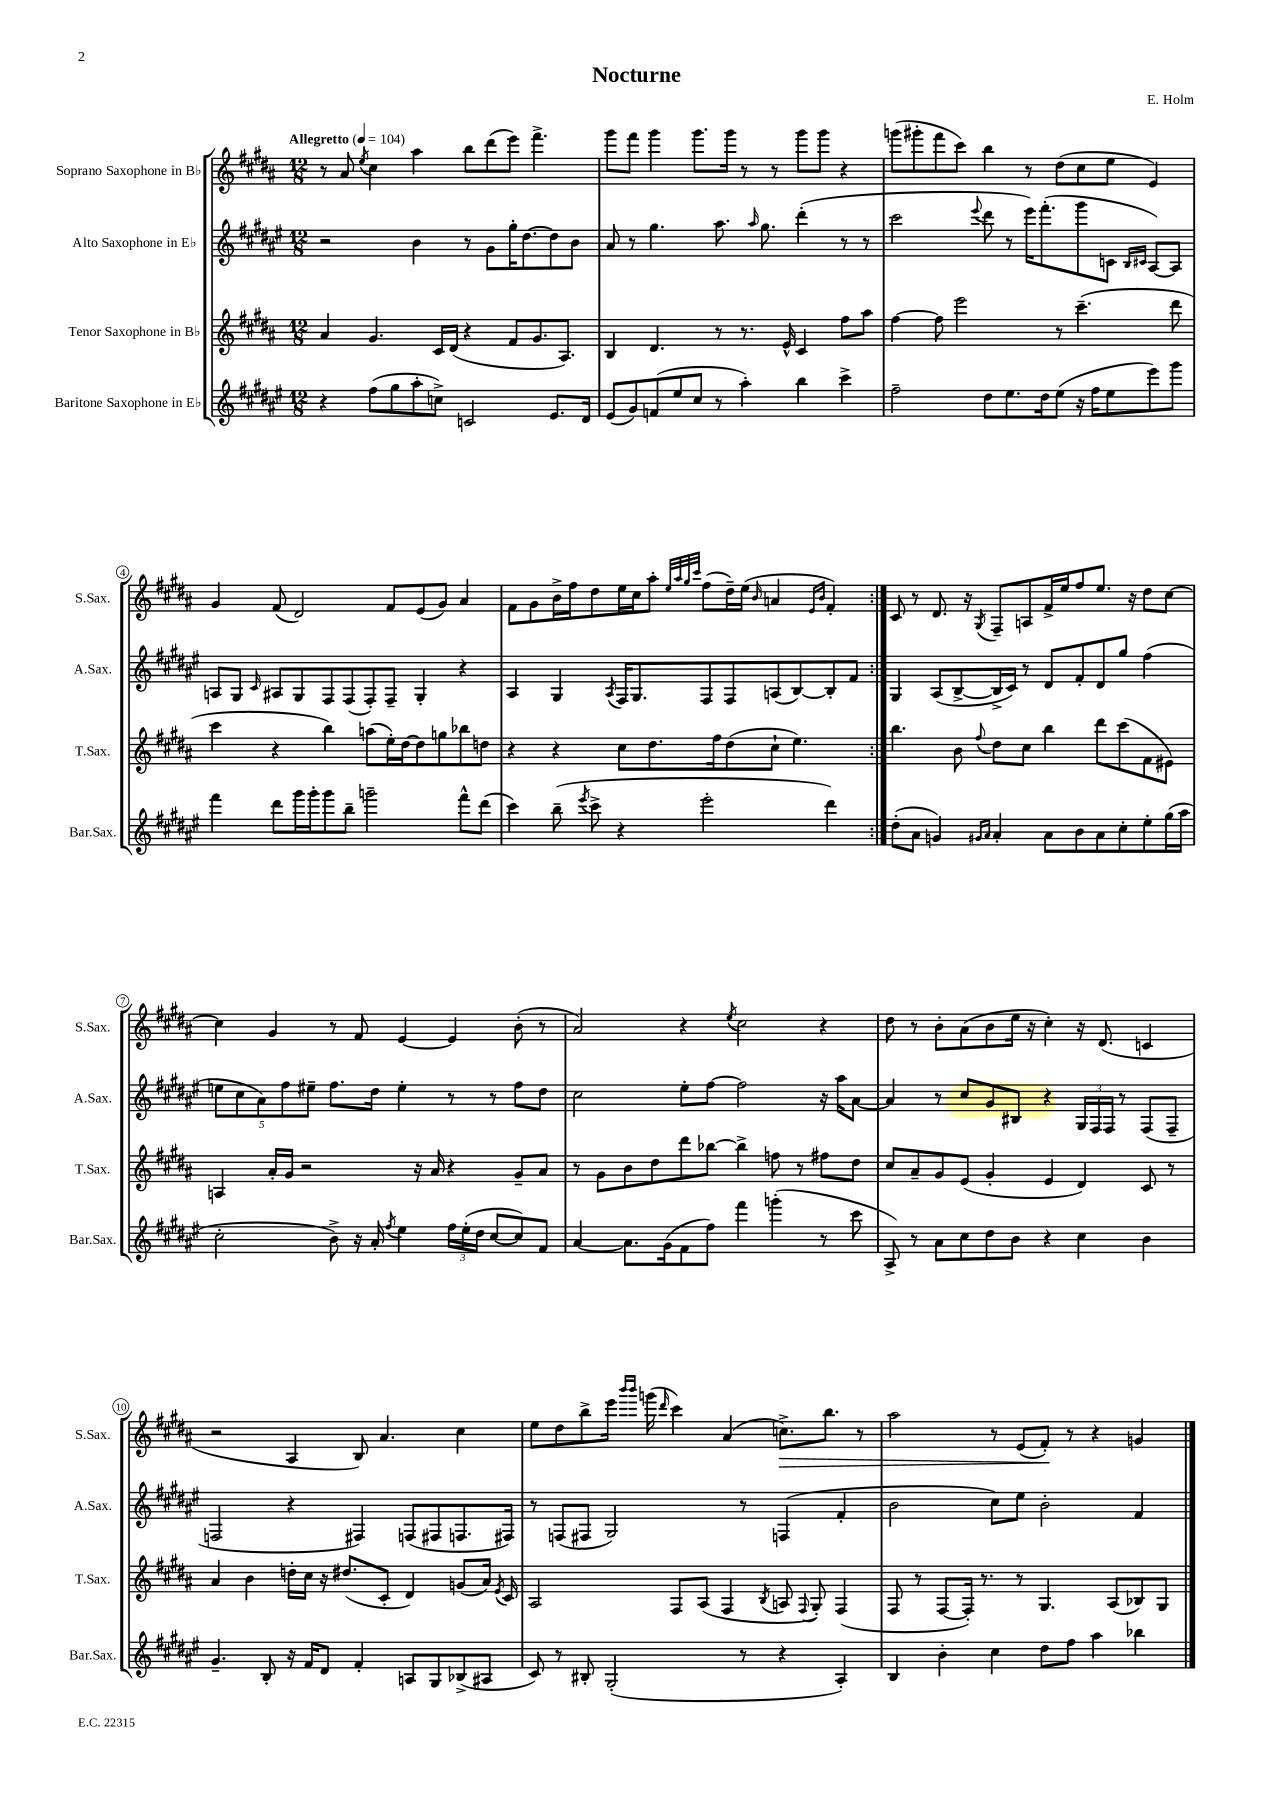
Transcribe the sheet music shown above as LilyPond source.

\header { title = "Nocturne" composer = "E. Holm" }
<<
\new StaffGroup <<
\new Staff = "s0" \with { instrumentName = "Soprano Saxophone in Bb" shortInstrumentName = "S.Sax." } {
    \clef treble \key b \major \numericTimeSignature \time 12/8 \tempo "Allegretto" 4 = 104
    \autoBeamOff \repeat volta 2 { r8 ais'8 \acciaccatura { e''8 } cis''4 ais''4 b''8[ dis'''8( e'''8]) fis'''4.-> |
    gis'''8[ fis'''8] gis'''4 gis'''8.[ gis'''16] r8 r8 gis'''8[ gis'''8] r4 |
    g'''8[( gis'''8-. fis'''8 cis'''8]) b''4 r8 dis''8[( cis''8 e''8] e'4) |
    gis'4 fis'8( dis'2) fis'8[ e'8( gis'8]) ais'4 |
    fis'8[ gis'8 b'16-> fis''16 dis''8 e''16 cis''16 ais''8]-. \grace { e''32[ ais''32 gis''32 cis'''32] } fis''8[( dis''16--) e''16]( \grace { b'16 } a'4 \grace { e'16[ b'16] } fis'4-.) | }
    cis'8 r8 dis'8. r16 \acciaccatura { gis8 } fis8[-- a8 fis'16-> e''16 fis''8 e''8.] r16 dis''8[ cis''8]~ |
    cis''4 gis'4 r8 fis'8 e'4~ e'4 b'8-.( r8 |
    ais'2) r4 \acciaccatura { e''8 } cis''2 r4 |
    dis''8 r8 b'8[-. ais'8( b'8 e''16] r16 cis''4-.) r16 dis'8.( c'4 |
    r2 ais4 b8) ais'4. cis''4 |
    e''8[ dis''8 b''8-> e'''16] \grace { b'''16[ b'''16] } g'''16( \grace { dis'''16 } cis'''4) ais'4( c''8.[->\>) b''8.] r8 |
    ais''2 r8 e'8[( fis'8]-.\!) r8 r4 g'4 \bar "|." |
}
\new Staff = "s1" \with { instrumentName = "Alto Saxophone in Eb" shortInstrumentName = "A.Sax." } {
    \clef treble \key fis \major \numericTimeSignature \time 12/8
    \autoBeamOff \repeat volta 2 { r2 b'4 r8 gis'8[ gis''16-. dis''8.~ dis''8 b'8] |
    ais'8 r8 gis''4. ais''8. \grace { ais''16 } gis''8. dis'''4-.( r8 r8 |
    cis'''2 \appoggiatura { eis'''8 } dis'''8 r8 eis'''16[) fis'''8.-.( gis'''8 c'8] \grace { b16[ cis'16] } ais8[~) ais8] |
    a8[ gis8] \grace { cis'16 } ais8[ gis8 fis8 fis8( fis8-.) fis8]-- gis4-. r4 |
    ais4 gis4 \acciaccatura { ais8 } fis16[ gis8. fis8 fis8 a8( b8~) b8-. fis'8] | }
    gis4 ais8[( b8~-> b16-> cis'16]) r8 dis'8[ fis'8-. dis'8 gis''8] fis''4( |
    \tuplet 5/4 { e''8[ cis''8 ais'8) fis''8 eis''8]-- } fis''8.[ dis''16] eis''4-. r8 r8 fis''8[ dis''8] |
    cis''2 eis''8[-. fis''8]~ fis''2 r16 ais''16[ ais'8]~ |
    ais'4 r8 cis''8[ gis'8 bis8] r4 \tuplet 3/2 { gis16[ fis16 fis16] } r8 fis8[( fis8]-- |
    f2 r4 fis4) f8[( fis8 f8. fis16]) |
    r8 f8[( fis8] gis2) r8 f4( fis'4-. |
    b'2 cis''8[) eis''8] b'2-. fis'4 \bar "|." |
}
\new Staff = "s2" \with { instrumentName = "Tenor Saxophone in Bb" shortInstrumentName = "T.Sax." } {
    \clef treble \key b \major \numericTimeSignature \time 12/8
    \autoBeamOff \repeat volta 2 { ais'4 gis'4. cis'16[ dis'16]( r4 fis'8[ gis'8. ais8.]) |
    b4 dis'4. r8 r8. e'16-^ cis'4 fis''8[ ais''8] |
    fis''4~ fis''8 e'''2 r8 cis'''4.--( dis'''8 |
    cis'''4 r4 b''4) a''8[( e''16-.) dis''16~ dis''8 g''8 bes''8 d''8] |
    r4 r4 cis''8[ dis''8. fis''16 dis''8( cis''8]-! e''4.) | }
    b''4. b'8 \appoggiatura { fis''8 } dis''8[ cis''8] b''4 dis'''8[ cis'''8( fis'8 eis'8]) |
    a4 ais'16[-. gis'16] r2 r16 ais'16 r4 gis'8[-- ais'8] |
    r8 gis'8[ b'8 dis''8 dis'''8 bes''8]~ bes''4-> f''8 r8 fis''8[ dis''8] |
    cis''8[ ais'8-- gis'8 e'8]( gis'4-. e'4 dis'4) cis'8 r8 |
    ais'4 b'4 d''16[-. cis''16] r16 dis''8.[( cis'8]-. dis'4) g'8[( ais'16]) \acciaccatura { e'8 } cis'16 |
    ais2 fis8[ ais8]( fis4 \acciaccatura { b8 } a8 \appoggiatura { fis8 } gis8-.) fis4( |
    fis8 r8 fis8[~ fis16]-.) r8. r8 gis4. ais8[( bes8) gis8] \bar "|." |
}
\new Staff = "s3" \with { instrumentName = "Baritone Saxophone in Eb" shortInstrumentName = "Bar.Sax." } {
    \clef treble \key fis \major \numericTimeSignature \time 12/8
    \autoBeamOff \repeat volta 2 { r4 fis''8[( gis''8 ais''8-. c''8]->) c'2 eis'8.[ dis'16] |
    eis'8[( gis'8) f'8( eis''8 cis''8] r8 ais''4-.) b''4 cis'''4-> |
    fis''2-- dis''8[ eis''8. dis''16 eis''8]( r16 fis''16[ eis''8 eis'''8) gis'''8] |
    fis'''4 dis'''8[ gis'''16 gis'''16-. gis'''8 b''8]-- g'''2-- fis'''8[-^ dis'''8]( |
    cis'''4) b''8--( \acciaccatura { eis'''8 } cis'''8-> r4 eis'''2-. dis'''4) | }
    dis''8[-.( ais'8] g'4) \grace { gis'16[ ais'16] } ais'4-. ais'8[ b'8 ais'8 cis''8-. eis''8-. gis''16( ais''16] |
    cis''2-. b'8->) r16 ais'16-. \acciaccatura { fis''8 } eis''4 \tuplet 3/2 { fis''16[ eis''16-.( dis''16] } cis''8[~ cis''8) fis'8] |
    ais'4~ ais'8.[ gis'16( fis'8 fis''8]) fis'''4 g'''4-.( r8 cis'''8 |
    ais8->) r8 ais'8[ cis''8 dis''8 b'8] r4 cis''4 b'4 |
    gis'4.-- b8-. r16 fis'16[ dis'8] fis'4-. a8[ gis8 bes8->( ais8] |
    cis'8) r8 bis8-. gis2-.( r8 r4 ais4-.) |
    b4 b'4-. cis''4 dis''8[ fis''8] ais''4 bes''4 \bar "|." |
}
>>
>>
\layout { \context { \Score \override BarNumber.stencil = #(make-stencil-circler 0.1 0.3 ly:text-interface::print) } }
